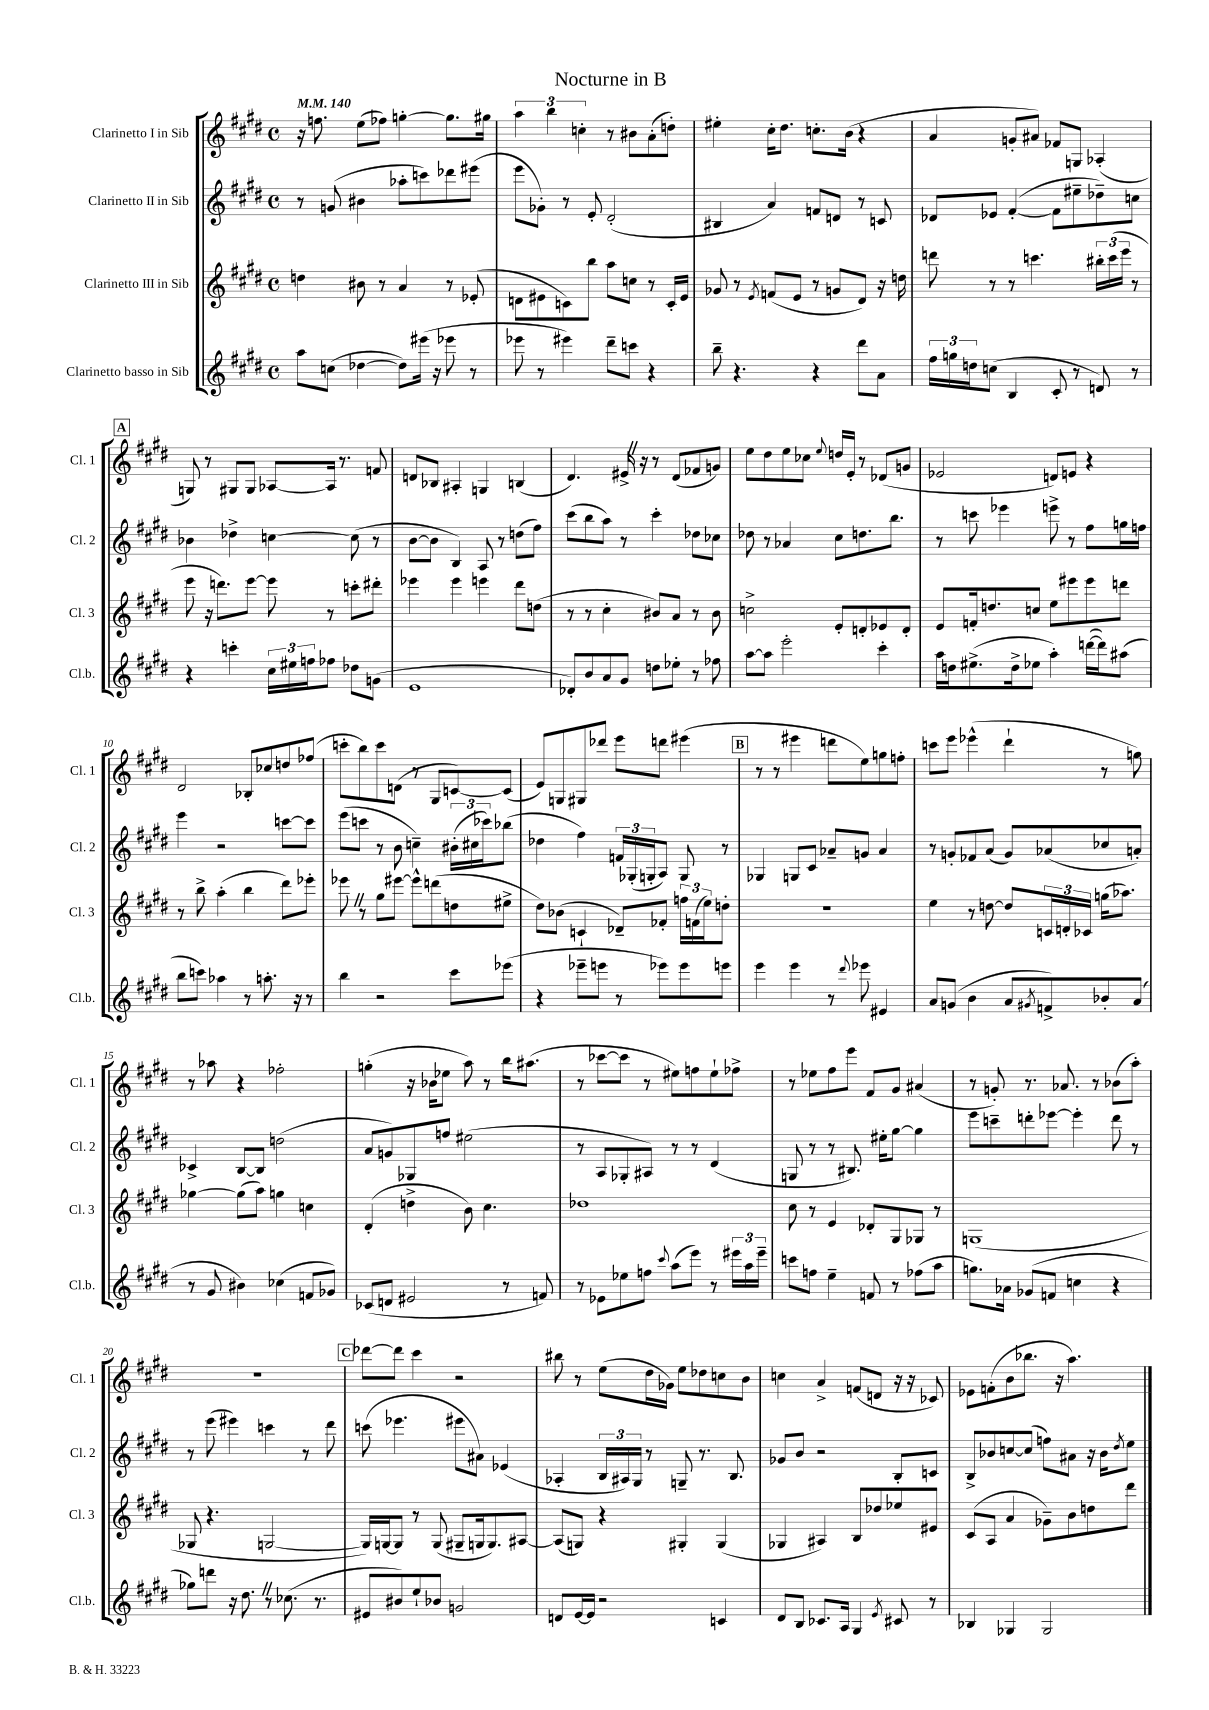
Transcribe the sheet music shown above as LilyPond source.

\header { title = "Nocturne in B" }
<<
\new StaffGroup <<
\new Staff = "s0" \with { instrumentName = "Clarinetto I in Sib" shortInstrumentName = "Cl. 1" } {
    \clef treble \key e \major \defaultTimeSignature \time 4/4 \tempo 4 = 140
    r16 f''8. e''8( fes''8) g''4~-. g''8. gis''16 |
    \tuplet 3/2 { a''4 b''4 c''4-. } r8 bis'8 a'8-.( d''8-.) |
    eis''4-. cis''16-. dis''8. c''8.-. b'16( r4 |
    a'4 g'8-. ais'8) fes'8 g8 aes4-.( |
    \mark \markup { \box "A" } g8) r8 gis8 gis8 aes8~ aes16 r8. f'8 |
    d'8 bes8 ais4-. g4 b4( |
    dis'4.) eis'16-> \once \override BreathingSign.text = \markup { \musicglyph "scripts.caesura.straight" } \breathe r16 r8 dis'8( fes'8 g'8) |
    e''8 dis''8 e''8 ces''8 \appoggiatura { e''8 } d''16 e'16-. r8 des'8( g'8 |
    ees'2 d'8) e'8 r4 |
    dis'2 bes8-. ces''8 d''8 fes''8( |
    c'''8-. b''8) c'''8 d'8( r8 gis8 c'8~) c'8( |
    e'8) g8 gis8 des'''8 e'''8 d'''8 eis'''4( |
    \mark \markup { \box "B" } r8 r8 eis'''4 d'''8 e''8) g''8 f''8-. |
    c'''8 e'''8 ees'''4-^( dis'''4-! r8 g''8) |
    r8 aes''8 r4 fes''2-. |
    g''4-.( r16 bes'16 ees''8 a''8) r8 b''16 ais''8.( |
    r8 ces'''8~ ces'''8 r8 eis''8) f''8 eis''8-! fes''8-> |
    r8 ees''8 fis''8 e'''8 fis'8 gis'8 ais'4( |
    r8 g'8-.) r8. aes'8. r8 bes'8( a''8-.) |
    R1 |
    \mark \markup { \box "C" } des'''8~ des'''8 cis'''4 r2 |
    bis''8 r8 e''8( dis''16 ges'16) e''8 des''8 c''8 b'8 |
    c''4 a'4-> f'8( d'8 r16 r16 ces'8) |
    ees'8 f'8-.( b'8 bes''8. r16 a''4.) \bar "|." |
}
\new Staff = "s1" \with { instrumentName = "Clarinetto II in Sib" shortInstrumentName = "Cl. 2" } {
    \clef treble \key e \major \defaultTimeSignature \time 4/4
    r8 g'8( bis'4 aes''8-. c'''8) des'''8 eis'''8( |
    e'''8 ges'8-.) r8 e'8-. dis'2-.( |
    bis4 a'4) f'8 d'8 r8 c'8 |
    des'8 ees'8 fis'4~-.( fis'8 eis''8-- des''8--) c''8 |
    \mark \markup { \box "A" } bes'4 des''4-> c''4~ c''8( r8 |
    b'8~ b'8 b4) a8 r8 d''8( fis''8) |
    cis'''8( b''8 a''8) r8 cis'''4-. des''8 ces''8 |
    des''8 r8 aes'4 cis''8 d''8. b''8. |
    r8 c'''8 ees'''4 e'''8-> r8 fis''8 g''16 f''16 |
    e'''4 r2 c'''8~ c'''8 |
    e'''8( c'''8 r8 b'8 c''4--) \tuplet 3/2 { bis'16-.( cis''16 ces'''16) } bes''8( |
    des''4 fis''4) \tuplet 3/2 { f'16 ges16-.( g16-. } a8) g8 r8 |
    \mark \markup { \box "B" } ges4 g8 cis'8 aes'8-- g'8 aes'4 |
    r8 g'8-. fes'8 a'8( g'8) aes'8( ces''8 a'8-.) |
    ces'4-> b8~ b8 d''2( |
    a'8 g'8) ges8 f''8 eis''2( |
    r8 a8 ges8-. ais8) r8 r8 dis'4( |
    g8 r8 r8 bis8.) eis''16-. gis''8~ gis''4 |
    e'''8 c'''8-- d'''8-. ees'''8~ ees'''4-. d'''8 r8 |
    r8 e'''8( eis'''4) c'''4 r8 dis'''8 |
    \mark \markup { \box "C" } c'''8( ees'''4. eis'''8 ais'8) ees'4( |
    aes4-. \tuplet 3/2 { b16 ais16) gis16 } r8 g8-- r8. b8. |
    ges'8 b'8 r2 b8-. c'8 |
    b8-> bes'8 c''8~ c''8( f''8) ais'8 r16 bes'16 \acciaccatura { dis''8 } e''8 \bar "|." |
}
\new Staff = "s2" \with { instrumentName = "Clarinetto III in Sib" shortInstrumentName = "Cl. 3" } {
    \clef treble \key e \major \defaultTimeSignature \time 4/4
    d''4 bis'8 r8 a'4 r8 ees'8-.( |
    d'8 eis'8 c'8) b''8 a''8 c''8 r8 c'16-. eis'16 |
    ges'8 r8 \acciaccatura { e'8 } f'8( e'8 r8 g'8 dis'8) r16 d''16 |
    d'''8 r8 r8 c'''4. \tuplet 3/2 { bis''16-. c'''16( e'''16 } r8 |
    \mark \markup { \box "A" } e'''8 r16 d'''8.) e'''8~ e'''8 r8 c'''8-. dis'''8-. |
    ees'''4 ees'''4 e'''4 dis'''8 d''8( |
    r8 r8 cis''4-. bis'8) a'8 r8 bis'8 |
    c''2-> e'8-. d'8-. ees'8 d'8-. |
    e'8 f'16-. d''8. c''8 e''8 eis'''8 eis'''8 d'''8 |
    r8 b''8-> a''4-.( b''4 dis'''8) ees'''8-. |
    ees'''8 \once \override BreathingSign.text = \markup { \musicglyph "scripts.caesura.straight" } \breathe r8 gis''8 eis'''8~ eis'''8-^ d'''8( d''8 eis''8-> |
    dis''8) bes'8( c'4-! des'8--) fes'8-. \tuplet 3/2 { f''16 f'16( e''16) } d''8-. |
    \mark \markup { \box "B" } R1 |
    e''4 r8 d''8~ d''8 \tuplet 3/2 { c'16 d'16-. ces'16 } g''16( aes''8.) |
    ges''4~ ges''8( a''8) g''4 c''4 |
    dis'4-.( d''4-> b'8) cis''4. |
    des''1 |
    cis''8 r8 e'4 des'8-. gis8 ges8 r8 |
    g1( |
    ges8 r4. g2~ |
    \mark \markup { \box "C" } g16) g16~ g8 r8 g8( gis8-- g16 g8.) ais8~ |
    ais8( g8) r4 gis4-. gis4( |
    ges4 ais4) b8 des''8 ees''8 eis'8 |
    cis'8( a8 a'4 ges'8--) b'8 d''8 dis'''8 \bar "|." |
}
\new Staff = "s3" \with { instrumentName = "Clarinetto basso in Sib" shortInstrumentName = "Cl.b." } {
    \clef treble \key e \major \defaultTimeSignature \time 4/4
    a''8 c''8( des''4~ des''8) eis'''16( r16 ees'''8 r8 |
    ees'''8 r8 eis'''4) dis'''8-- c'''8 r4 |
    b''8-- r4. r4 dis'''8 a'8 |
    \tuplet 3/2 { fis''16 g''16 d''16 } c''8( b4 cis'8-. r8 d'8) r8 |
    \mark \markup { \box "A" } r4 c'''4-. \tuplet 3/2 { cis''16 eis''16 f''16 } fes''8 des''8 g'8( |
    e'1 |
    des'8-.) b'8 a'8 gis'8 d''8 ees''8-. r8 fes''8 |
    a''8~ a''8 e'''2-. cis'''4-. |
    a''16 d''16 eis''8.->( d''16-> ees''8 a''4-.) d'''16~( d'''16) ais''8( |
    b''8 c'''8) aes''4 r8 a''8.-. r16 r8 |
    b''4 r2 cis'''8 ees'''8( |
    r4 ees'''8-- e'''8 r8 ees'''8) ees'''8 e'''8 |
    \mark \markup { \box "B" } e'''4 e'''4 r8 \appoggiatura { dis'''8 } ees'''8 eis'4 |
    a'8 g'8( b'4 a'8 \acciaccatura { gis'8 } f'8->) bes'8-. a'8( |
    r8 gis'8 bis'4) ces''4( f'8 ges'8) |
    ces'8( d'8 eis'2 r8 f'8) |
    r8 ees'8 ees''8 f''8 \appoggiatura { cis'''8 } a''8( e'''8) r8 \tuplet 3/2 { eis'''16 a''16 eis'''16-- } |
    c'''8 f''8 e''4-- f'8 r8 fes''8( a''8 |
    g''8.) aes'16 ges'8( f'8 c''4 r4 |
    ges''8) d'''8 r16 dis''8. \once \override BreathingSign.text = \markup { \musicglyph "scripts.caesura.straight" } \breathe r8 ces''8.( r8. |
    \mark \markup { \box "C" } eis'8 bis'8) e''8-! bes'8 g'2 |
    d'8 e'16~ e'16 r2 c'4 |
    dis'8 b8 ces'8. a16 gis4 \acciaccatura { e'8 } cis'8 r8 |
    bes4 ges4 ges2 \bar "|." |
}
>>
>>
